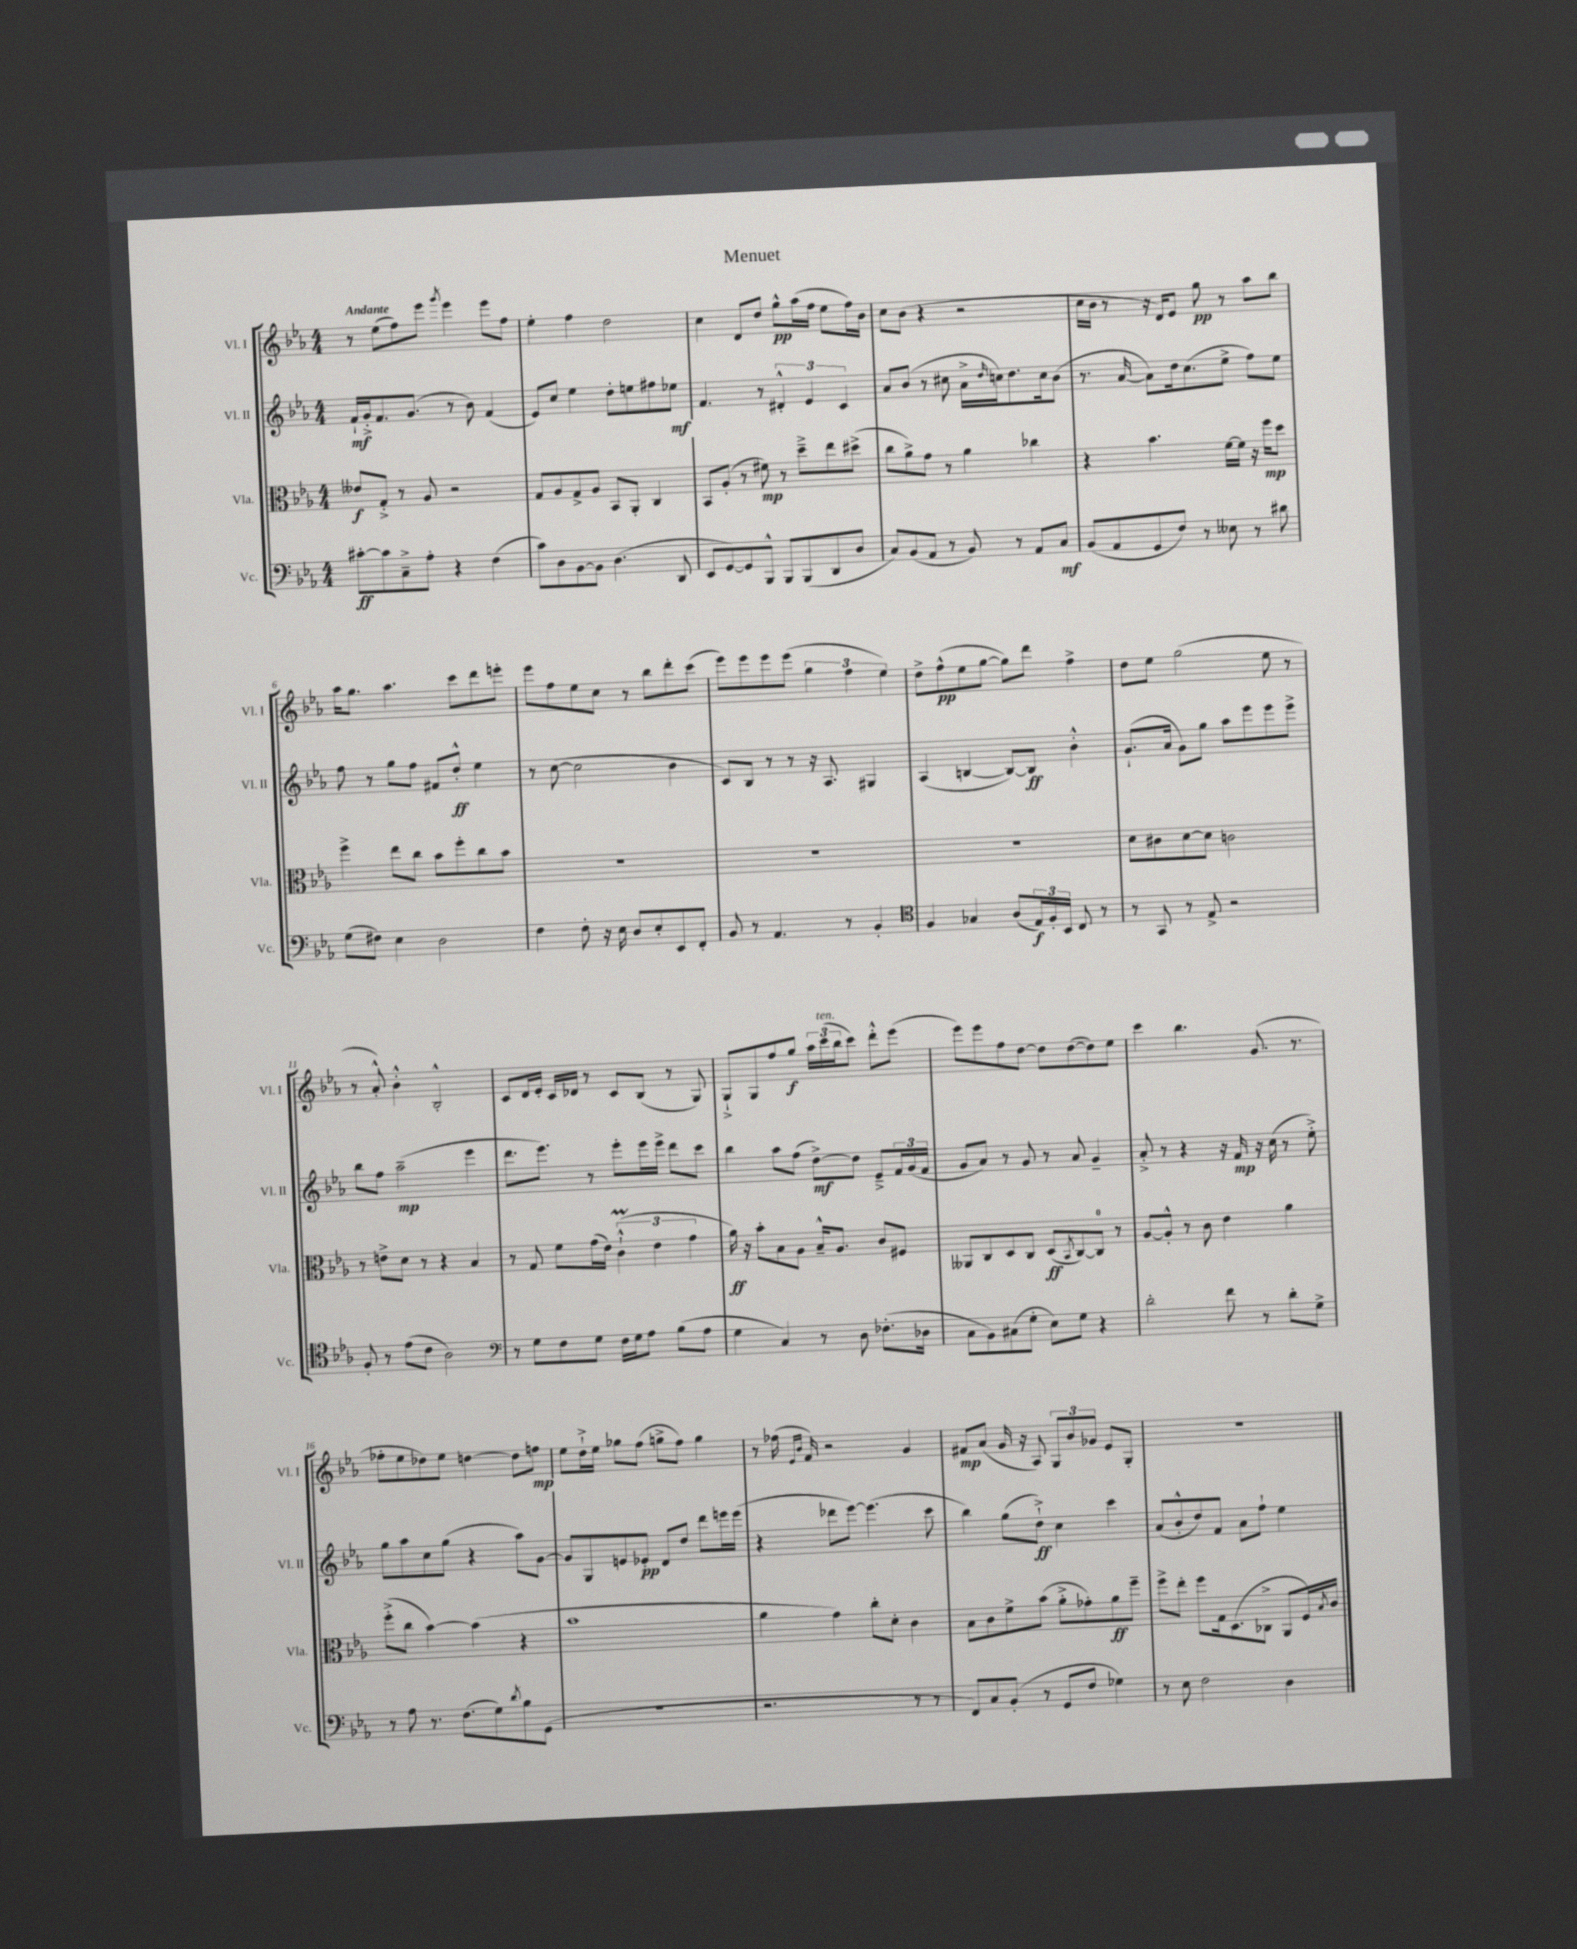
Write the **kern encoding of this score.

**kern	**dynam	**kern	**dynam	**kern	**dynam	**kern	**dynam
*part4	*part4	*part3	*part3	*part2	*part2	*part1	*part1
*staff4	*staff4	*staff3	*staff3	*staff2	*staff2	*staff1	*staff1
*I"Vc.	*	*I"Vla.	*	*I"Vl. II	*	*I"Vl. I	*
*I'Vc.	*	*I'Vla.	*	*I'Vl. II	*	*I'Vl. I	*
*clefF4	*	*clefC3	*	*clefG2	*	*clefG2	*
*k[b-e-a-]	*	*k[b-e-a-]	*	*k[b-e-a-]	*	*k[b-e-a-]	*
*M4/4	*	*M4/4	*	*M4/4	*	*M4/4	*
=1	=1	=1	=1	=1	=1	=1	=1
!	!	!	!	!	!	!LO:TX:a:B:t=Andante	!
[8c#X'\L	ff	8e--X/L	f	16f`/LL	mf	8r	.
.	.	.	.	16g'^/J	.	.	.
8c#\]	.	8G'^/J	.	8.f/	.	(8ee-\L	.
8C~^\	.	8r	.	.	.	8ff\)	.
.	.	.	.	(8.g/J	.	.	.
8A-'\J	.	8A-/	.	.	.	8eee-\J	.
.	.	.	.	.	.	8qggg/	.
4r	.	2r	.	8r	.	4eee-\	.
.	.	.	.	8b-\)	.	.	.
(4F\	.	.	.	(4f/	.	8eee-\L	.
.	.	.	.	.	.	8ff\J	.
=2	=2	=2	=2	=2	=2	=2	=2
8c\L)	.	8G/L	.	8e-/L)	.	4ee-'\	.
8D\	.	8A-/	.	8cc/J	.	.	.
[8BB-\	.	8G^/	.	4ee-\	.	4ff\	.
8BB-\J]	.	8A-/J	.	.	.	.	.
(4.D\	.	8BB-/L	.	8dd'\L	.	2dd\	.
.	.	8AA-'/J	.	8een\	.	.	.
.	.	4C/	.	8ff#X\	.	.	.
8DD/	.	.	.	8ee-X\J	mf	.	.
=3	=3	=3	=3	=3	=3	=3	=3
8EE-/L	.	8BB-/L	.	4.f/	.	4cc\	.
[8GG/)	.	(8A-'/J	.	.	.	.	.
8GG/]	.	8r	.	.	.	8d/L	.
8BBB-^^/J	.	8f#X\)	mp	8r	.	8dd/J	.
8BBB-/L	.	8r	.	6d#X'^^/	.	8gg^^\L	pp
(8BBB-/	.	8dd~^\L	.	.	.	(16aa-\L	.
.	.	.	.	6e-/	.	.	.
.	.	.	.	.	.	16ff\JJ	.
8DD/	.	8ee-\	.	.	.	8ee-\L	.
.	.	.	.	6c/	.	.	.
8D/J	.	(8dd#X^\J	.	.	.	16ff\L)	.
.	.	.	.	.	.	16b-\JJ	.
=4	=4	=4	=4	=4	=4	=4	=4
8C/L)	.	8cc\L	.	8a-/L	.	8cc\L	.
(8BB-/	.	8a-^\)	.	(8b-/J	.	(8b-\J	.
8AA-/J	.	8g\J	.	8r	.	4r	.
8r	.	8r	.	8cc#X\	.	.	.
8BB-/)	.	4a-\	.	16a-^\LL	.	2r	.
.	.	.	.	16qqdd/	.	.	.
.	.	.	.	16ccn\J)	.	.	.
8r	.	.	.	8.dd\	.	.	.
8AA-/L	.	4cc-X\	.	.	.	.	.
.	.	.	.	16cc\k	.	.	.
8C/J	mf	.	.	(8b-\J	.	.	.
=5	=5	=5	=5	=5	=5	=5	=5
(8BB-/L	.	4r	.	8.r	.	16cc\LL	.
.	.	.	.	.	.	16b-\JJ	.
8AA-/	.	.	.	.	.	8r	.
.	.	.	.	[16a-/	.	.	.
8GG/	.	4.b-\	.	8a-\L])	.	16r	.
.	.	.	.	.	.	16d/KL)	.
8F/J)	.	.	.	16dd\k	.	8e-/J	.
.	.	.	.	(8.cc\	.	.	.
8r	.	.	.	.	.	8gg\	pp
8E--X\	.	[16f\LL	.	8ee-^\J	.	8r	.
.	.	16f\JJ]	.	.	.	.	.
8r	.	16r	.	8ff\L)	.	8aa-\L	.
.	.	16ff\KL	mp	.	.	.	.
8d#X\	.	8dd\J	.	8ee-\J	.	8bb-\J	.
!!LO:LB:g=z
=6	=6	=6	=6	=6	=6	=6	=6
(8G\L	.	4ff^\	.	8ff\	.	16aa-\KL	.
.	.	.	.	.	.	8.gg\J	.
8F#X\J)	.	.	.	8r	.	.	.
4E-\	.	8ee-\L	.	8gg\L	.	4.aa-\	.
.	.	8cc\J	.	8ff\J	.	.	.
2D\	.	8b-\L	.	8f#X/L	.	.	.
.	.	8ff'\	.	8dd'^^/J	ff	8ccc\L	.
.	.	8cc\	.	4ee-\	.	8ddd\	.
.	.	8b-\J	.	.	.	8eeen'\J	.
=7	=7	=7	=7	=7	=7	=7	=7
4F\	.	1r	.	8r	.	8eee-\L	.
.	.	.	.	([8cc\	.	8ff\	.
8F'\	.	.	.	2cc\]	.	8ee-\	.
16r	.	.	.	.	.	8cc\J	.
16E-\	.	.	.	.	.	.	.
8D/L	.	.	.	.	.	8r	.
8E-'/	.	.	.	.	.	8bb-\L	.
8EE-/	.	.	.	4b-\	.	8ddd'\	.
8FF'/J	.	.	.	.	.	(8ccc\J	.
=8	=8	=8	=8	=8	=8	=8	=8
8BB-/	.	1r	.	8c/L)	.	8eee-\L)	.
8r	.	.	.	8B-/J	.	8eee-\	.
4.AA-/	.	.	.	8r	.	8eee-\	.
.	.	.	.	8r	.	(8eee-\J	.
.	.	.	.	16r	.	6gg\	.
.	.	.	.	8.A-/	.	.	.
8r	.	.	.	.	.	.	.
.	.	.	.	.	.	6ff\	.
4BB-'/	.	.	.	4G#X/	.	.	.
.	.	.	.	.	.	6ee-\)	.
=9	=9	=9	=9	=9	=9	=9	=9
*clefC4	*	*	*	*	*	*	*
4F/	.	1r	.	(4A-/	.	8dd^\L	.
.	.	.	.	.	.	(8ff^^\	pp
4G-X/	.	.	.	[4Bn/	.	8ee-\	.
.	.	.	.	.	.	[8gg\J	.
(8A-/L	.	.	.	8B/L_)	.	8gg\L])	.
24E-/L)	f	.	.	8B/J]	ff	8ddd\J	.
24F'/	.	.	.	.	.	.	.
24BB-/JJ	.	.	.	.	.	.	.
8C/	.	.	.	4b-'^^\	.	4ff^\	.
8r	.	.	.	.	.	.	.
=10	=10	=10	=10	=10	=10	=10	=10
8r	.	8d\L	.	(8.g`/L	.	8dd\L	.
8GG/	.	8c#X\	.	.	.	8ee-\J	.
.	.	.	.	16a-/Jk	.	.	.
8r	.	[8d\	.	8g\L)	.	(2gg\	.
8E-^/	.	8d\J]	.	8gg\J	.	.	.
2r	.	2cn\	.	8aa-\L	.	.	.
.	.	.	.	8eee-\	.	.	.
.	.	.	.	8eee-\	.	8ee-\	.
.	.	.	.	8eee-^\J	.	8r	.
!!LO:LB:g=z
=11	=11	=11	=11	=11	=11	=11	=11
8F'/	.	8r	.	8bb-\L	.	8r	.
8r	.	8en^\L	.	8ff\J	.	8a-'^^/)	.
(8e-\L	.	8d\J	.	(2aa-~\	mp	4b-'^^\	.
8c\J	.	8r	.	.	.	.	.
2A-\)	.	4r	.	.	.	2B-'^^/	.
.	.	4B-/	.	4eee-\	.	.	.
=12	=12	=12	=12	=12	=12	=12	=12
*clefF4	*	*	*	*	*	*	*
8r	.	8r	.	8.ddd\L	.	8c/L	.
8G\L	.	8G/	.	.	.	16d/L	.
.	.	.	.	8.eee-\J)	.	16e-'/JJ	.
8F\	.	8f\L	.	.	.	16c/LL	.
.	.	.	.	.	.	16d-X/JJ	.
8G\J	.	(16g\L	.	8r	.	8r	.
.	.	16e-\JJ)	.	.	.	.	.
16F\LL	.	(6cM`^^\	.	8eee-'\L	.	8c/L	.
16G\J	.	.	.	.	.	.	.
8A-\J	.	.	.	16eee-\L	.	(8B-/J	.
.	.	6e-\	.	.	.	.	.
.	.	.	.	16eee-^\JJ	.	.	.
(8B-\L	.	.	.	8ddd\L	.	8r	.
.	.	6g\	.	.	.	.	.
8A-\J	.	.	.	8ccc\J	.	8G/)	.
=13	=13	=13	=13	=13	=13	=13	=13
4G\	.	16a-\)	ff	4bb-\	.	8G`^/L	.
.	.	16r	.	.	.	.	.
.	.	8b-'\L	.	.	.	8G/	.
4C/)	.	8B-\	.	8aa-\L	.	8ff/	.
.	.	8A-\J	.	(8ff\J	.	8gg/J	f
8r	.	16B-~^^/KL	.	[8dd^\L)	mf	24aa-\LL	.
!	!	!	!	!	!	!LO:TX:a:i:t=ten.	!
.	.	.	.	.	.	(24ccc\	.
.	.	8.A-/J	.	.	.	.	.
.	.	.	.	.	.	24bb-\J	.
8D\	.	.	.	8dd\J]	.	8ccc\J)	.
(8.F-X'\L	.	8c/L	.	8e-~^/L	.	8ddd'^^\L	.
.	.	8F#X/J	.	24f/L	.	(8eee-\J	.
.	.	.	.	(24g/	.	.	.
16D-X\Jk	.	.	.	.	.	.	.
.	.	.	.	24f/JJ	.	.	.
=14	=14	=14	=14	=14	=14	=14	=14
8C\L	.	8AA--X/L	.	8g/L	.	8eee-\L)	.
8BB-\)	.	8C/	.	8a-/J)	.	8eee-\	.
(8C#X\	.	8D/	.	8r	.	8ff\	.
8G'\J	.	8C/J	.	8g/	.	[8dd\J	.
8E-\L)	.	(8D/L	ff	8r	.	8dd\L]	.
.	.	8qBB-/	.	.	.	.	.
8G\J	.	[8C/)	.	8a-/	.	([8dd\	.
4r	.	8C/J]	.	4g~/	.	8dd\])	.
.	.	8r	.	.	.	8ee-\J	.
=15	=15	=15	=15	=15	=15	=15	=15
2d'\	.	[8A-/L	.	8a-'^/	.	4ccc\	.
.	.	8A-'^^/J]	.	8r	.	.	.
.	.	8r	.	4r	.	4.bb-\	.
.	.	8c\	.	.	.	.	.
8f\	.	4e-\	.	16r	.	.	.
.	.	.	.	16f/	mp	.	.
8r	.	.	.	16r	.	(8.g/	.
.	.	.	.	(16cc\	.	.	.
8d'\L	.	4a-\	.	8r	.	.	.
.	.	.	.	.	.	8.r	.
8G^\J	.	.	.	8ee-'^\)	.	.	.
!!LO:LB:g=z
=16	=16	=16	=16	=16	=16	=16	=16
8r	.	(8ff'^\L	.	8gg\L	.	8ff-X'\L	.
8A-\	.	8cc\J	.	8aa-\	.	8ee-\	.
8.r	.	[4b-\)	.	8cc\	.	8dd-X\)	.
.	.	.	.	(8gg\J	.	8ee-\J	.
(8.F\L	.	.	.	.	.	.	.
.	.	(4b-\]	.	4r	.	[4ddn\	.
8G\)	.	.	.	.	.	.	.
8qd/	.	.	.	.	.	.	.
8B-\	.	4r	.	8aa-\L)	.	8dd\L]	.
(8GG\J	.	.	.	[8g\J	.	8ffn\J	mp
=17	=17	=17	=17	=17	=17	=17	=17
1r	.	1b-	.	8g/L]	.	8ee-\L	.
.	.	.	.	8G/	.	16dd`^\L	.
.	.	.	.	.	.	16ee-\JJ	.
.	.	.	.	8en/	.	8gg-X\L	.
.	.	.	.	8e-X'/J	pp	(8ff\J	.
.	.	.	.	8d/L	.	8ggn^\L	.
.	.	.	.	8dd/J	.	8ff\J)	.
.	.	.	.	8ddd\L	.	4gg\	.
.	.	.	.	16eeen\L	.	.	.
.	.	.	.	(16eee\JJ	.	.	.
=18	=18	=18	=18	=18	=18	=18	=18
2.r	.	4a-\	.	4r	.	8r	.
.	.	.	.	.	.	(16ff-X\	.
.	.	.	.	.	.	16qqe-/LL	.
.	.	.	.	.	.	16qqb-/JJ	.
.	.	.	.	.	.	16f/)	.
.	.	4g\)	.	8ddd-X\L	.	2r	.
.	.	.	.	[8eee-\J)	.	.	.
.	.	8cc'\L	.	(4.eee-\]	.	.	.
.	.	8d'\J	.	.	.	.	.
8r	.	4c\	.	.	.	4g/	.
8r	.	.	.	8ccc\	.	.	.
=19	=19	=19	=19	=19	=19	=19	=19
8FF/L)	.	8B-\L	.	4bb-\)	.	8f#X/L	mp
8C/	.	8c\	.	.	.	(8a-/J	.
(8BB-'/J	.	8f^\	.	(8gg\L	.	16g/	.
.	.	.	.	.	.	16r	.
8r	.	(8b-\J	.	8dd`^\J)	ff	8A-/)	.
8GG/L	.	8a-'^\L	.	4cc\	.	12G/L	.
.	.	.	.	.	.	12b-/	.
8F/J	.	8g-X'\)	.	.	.	.	.
.	.	.	.	.	.	12g-X/J	.
4G-X\)	.	8a-\	ff	4ccc\	.	8e-/L	.
.	.	8ff~\J	.	.	.	8G'/J	.
=20	=20	=20	=20	=20	=20	=20	=20
8r	.	8ff^\L	.	(8a-/L	.	1r	.
8E-\	.	8ee-'\J	.	8b-'^^/	.	.	.
2F\	.	8ff\L	.	8dd/)	.	.	.
.	.	16G\k	.	8f/J	.	.	.
.	.	(8.D\	.	.	.	.	.
.	.	.	.	8a-\L	.	.	.
.	.	8C-X^\J	.	8ff`\J	.	.	.
4D\	.	8AA-/L	.	4ee-\	.	.	.
.	.	16F/L)	.	.	.	.	.
.	.	8qB-/	.	.	.	.	.
.	.	16c/JJ	.	.	.	.	.
==	==	==	==	==	==	==	==
*-	*-	*-	*-	*-	*-	*-	*-
